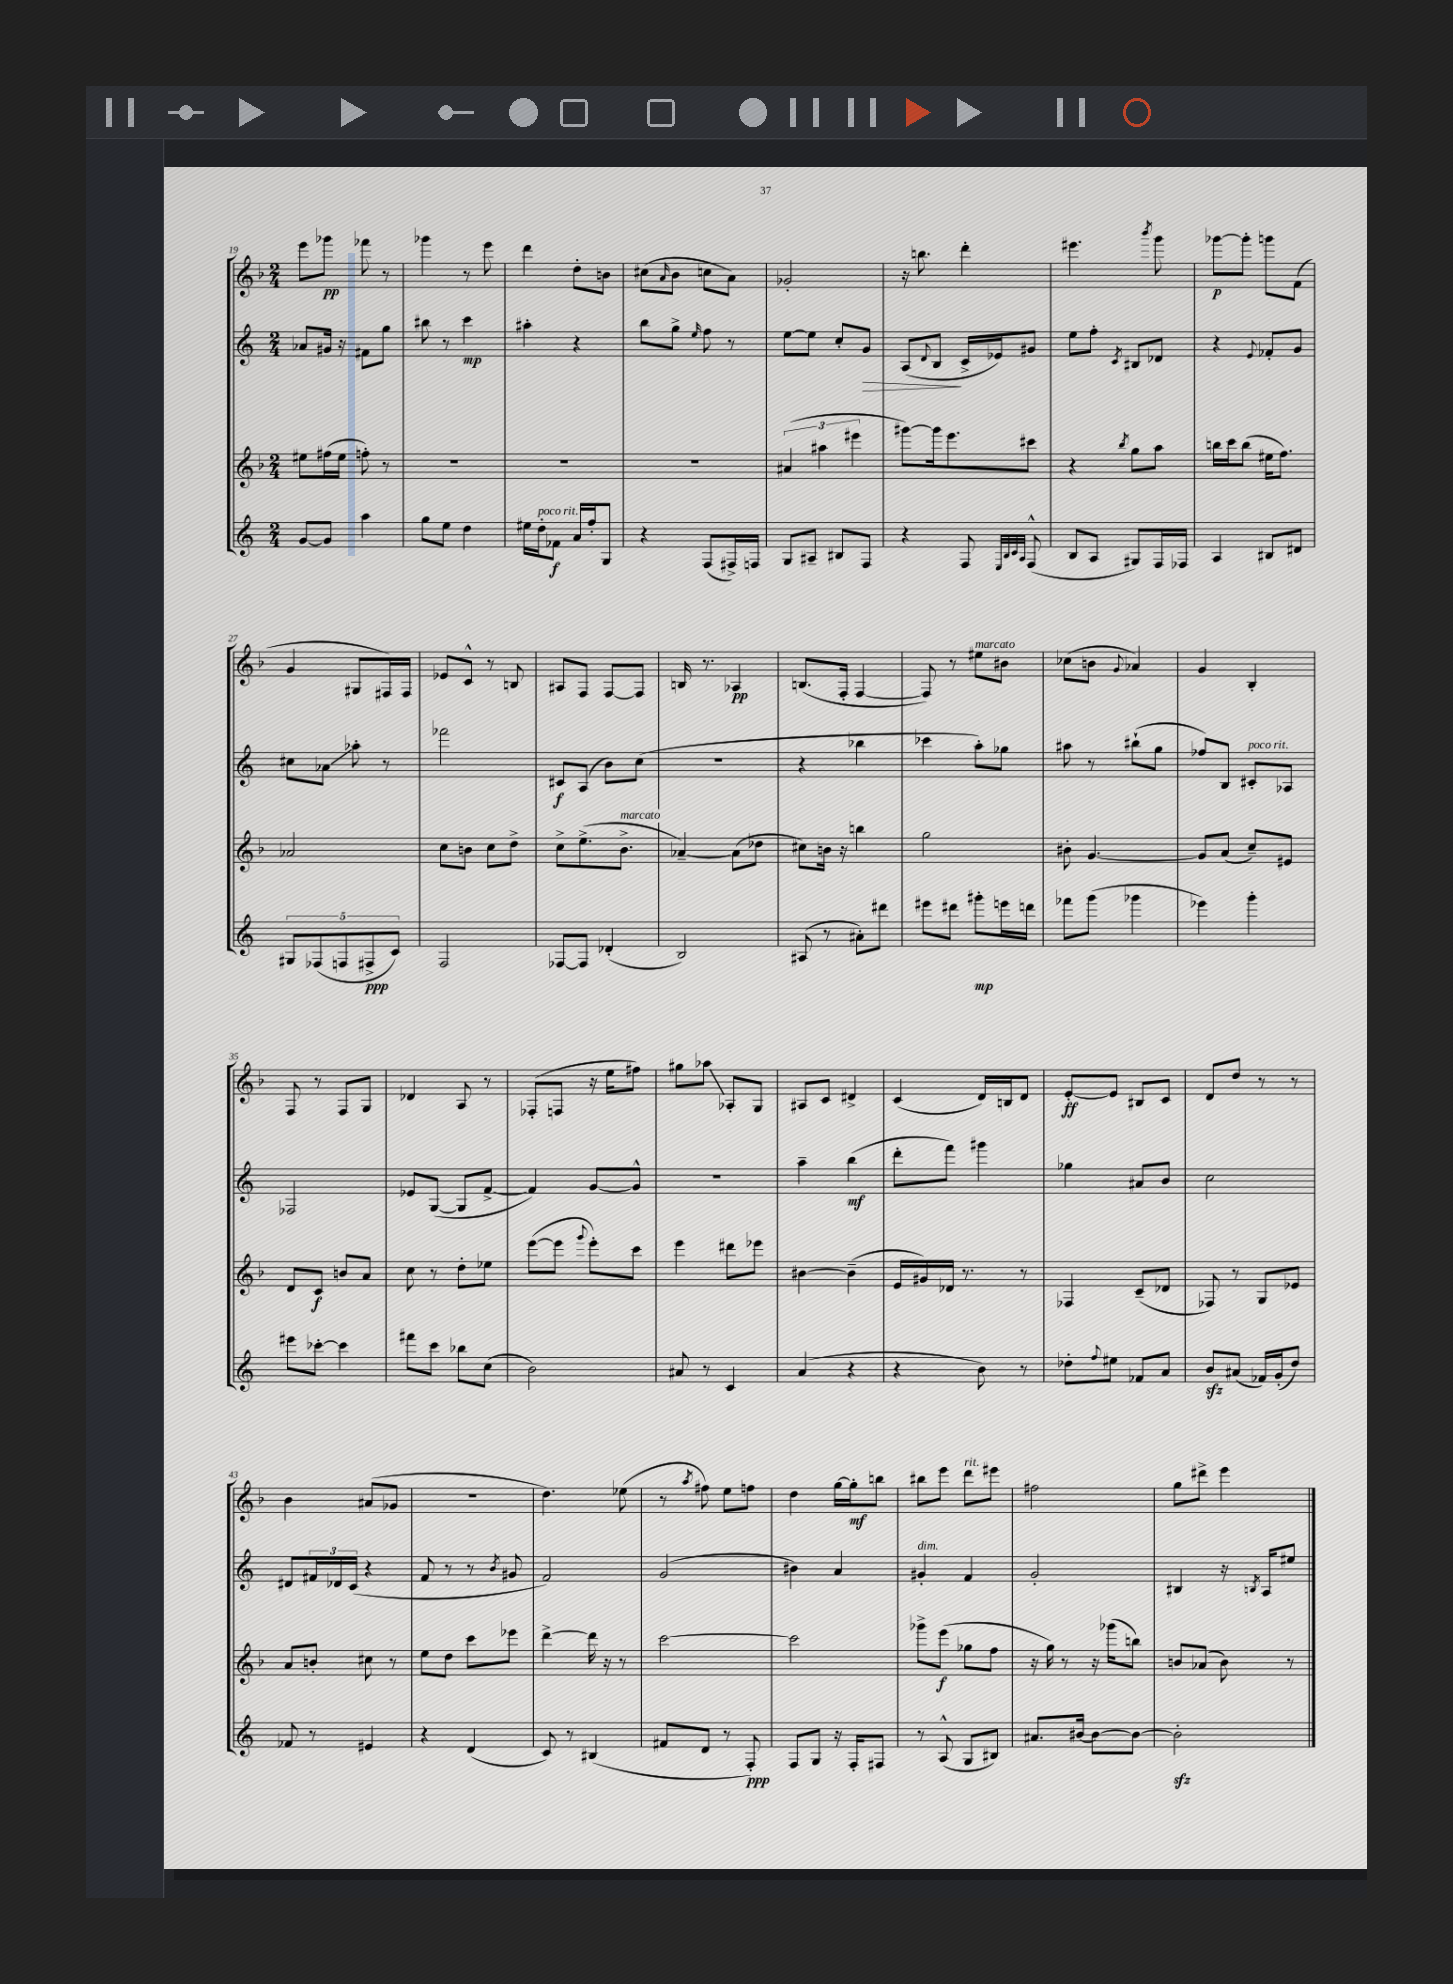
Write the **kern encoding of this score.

**kern	**kern	**kern	**kern
*staff4	*staff3	*staff2	*staff1
*clefG2	*clefG2	*clefG2	*clefG2
*k[]	*k[b-]	*k[]	*k[b-]
*M2/4	*M2/4	*M2/4	*M2/4
[8g	8ee#	8a-	8eee
8g]	(16ff#	16g#	8ggg-
.	16ee#	16r	.
4aa	8ff')	8f#	8fff-
.	8r	8gg	8r
=	=	=	=
8gg	2r	8bb#	4ggg-
8ee	.	8r	.
4dd	.	4ccc	8r
.	.	.	8eee
=	=	=	=
16ee#	2r	4aa#'	4ddd
16dd'	.	.	.
8f-	.	.	.
16a	.	4r	8dd'
16ff'	.	.	.
8G	.	.	8b
=	=	=	=
4r	2r	8bb	(8cc#
.	.	.	16qqa
.	.	8gg^	8b-
.	.	16qqee	.
(8F	.	8ff	8cc
16F#^)	.	8r	8a)
16F	.	.	.
=	=	=	=
8G	(6a#	[8ee	2g-'
8A#~	.	8ee]	.
.	6aa#	.	.
8B#	.	8cc'	.
.	6eee#	.	.
8F	.	8g	.
=	=	=	=
4r	[8ggg#)	(8A	16r
.	.	.	8.bb
.	.	8qqd	.
.	16ggg#]	8B	.
.	8.eee	.	.
8F	.	16c^	4ddd'
.	.	16e-)	.
32qqE	.	.	.
32qqB	.	.	.
32qqc	.	.	.
32qqA	.	.	.
(8F^^	8ccc#	8g#	.
=	=	=	=
8B	4r	8ee	4.eee#
8A	.	8ff'	.
.	8qbb-	8qc	.
8G#)	8gg	8B#	.
.	.	.	8qbbb-
16F	8aa	8d-	8ggg
16F-	.	.	.
=	=	=	=
4A	16bb	4r	[8ggg-
.	16ccc	.	.
.	(8bb	.	8ggg-']
.	.	8qqe	.
8B#	16ee#	8f-'	8ggg
.	8.ff)	.	.
8d#	.	8g	(8f
=	=	=	=
10G#	2a-	8cc#	4g
(10F-	.	.	.
.	.	8a-	.
10F	.	.	.
.	.	8aa-'	8G#
10F#^	.	.	.
.	.	8r	16F#)
10c)	.	.	.
.	.	.	16F#
=	=	=	=
2F	8cc	2fff-	8e-
.	8b	.	8c^^
.	8cc	.	8r
.	8dd^	.	8B
=	=	=	=
[8F-	8cc^	8c#	8A#
8F-]	(8.ee^	(8A	8F
(4d-'	.	8b)	[8F
.	8.b-^	.	.
.	.	(8cc	8F]
=	=	=	=
2B)	[4a-~)	2r	16B
.	.	.	8.r
.	(8a-]	.	4A-
.	8dd-	.	.
=	=	=	=
(8A#	8cc#)	4r	(8.B
8r	16b	.	.
.	16r	.	16F'
8a#')	4bb	4bb-	[4F
8ddd#	.	.	.
=	=	=	=
8eee#	2gg	4ccc-	8F])
8ddd#	.	.	8r
8ggg#'	.	8aa')	8ee#
16eee	.	8gg-	8b#
16ddd	.	.	.
=	=	=	=
8fff-	8b#'	8aa#	(8cc-
(8ggg	[4.g	8r	8b
.	.	.	8qqg
4ggg-	.	(8bb#`	4a-)
.	.	8gg	.
=	=	=	=
4eee-)	8g]	8ff-)	4g
.	(8a	8B	.
4ggg'	8cc~)	8c#'	4B-'
.	8e#	8A-	.
=	=	=	=
8eee#	8d	2F-	8F
[8ccc-'	8c	.	8r
4ccc-]	8b	.	8F
.	8a	.	8G
=	=	=	=
8fff#	8cc	8e-	4d-
8ccc	8r	([8G	.
8bb-	8dd'	8G]	8A
(8cc	8ee-	[8f^	8r
=	=	=	=
2b)	([8eee	4f])	(8F-'
.	8eee]	.	8F
.	8qqggg	.	.
.	8eee')	[8g	16r
.	.	.	16ee
.	8ccc	8g^^]	8ff#)
=	=	=	=
8a#	4eee	2r	8gg#
8r	.	.	8aa-
4c	8ddd#	.	8A-'
.	8eee-	.	8G
=	=	=	=
(4a	[4b#	4aa~	8A#
.	.	.	8c
4r	(4b#~]	(4bb	4d#^
=	=	=	=
4r	16e	8ddd'	(4c
.	16g#)	.	.
.	16d-	8fff)	.
.	8.r	.	.
8b)	.	4ggg#	16d)
.	.	.	16B
8r	8r	.	8d
=	=	=	=
8dd-'	4F-	4gg-	[8e'
8qqff	.	.	.
8ee#	.	.	8e]
8f-	(8c~	8a#	8B#
8a	8d-	8b	8c
=	=	=	=
8b	8F-)	2cc	8d
(8a#	8r	.	8dd
16f-)	8G	.	8r
(16g'	.	.	.
8dd)	8e-	.	8r
=	=	=	=
8f-	8a	8d#	4b-
8r	8b'	24f#	.
.	.	24d-	.
.	.	(24c	.
4e#	8cc#	4r	(8a#
.	8r	.	8g-
=	=	=	=
4r	8ee	8f	2r
.	8dd	8r	.
(4d	8ccc	8r	.
.	.	8qb	.
.	8eee-	8g#	.
=	=	=	=
8c)	[4ddd^	2f)	4.dd)
8r	.	.	.
(4B#	16ddd]	.	.
.	16r	.	.
.	8r	.	(8ee-
=	=	=	=
8f#	[2ccc	(2g	8r
.	.	.	8qaa
8d	.	.	8ff#)
8r	.	.	8ee
8F')	.	.	8ff
=	=	=	=
8F	2ccc]	4b#)	4dd
8G	.	.	.
16r	.	4a	[16gg
16F'	.	.	16gg']
8F#	.	.	8bb
=	=	=	=
8r	8ggg-^	4g#'	8bb#
(8A^^	(8eee	.	8eee
8G	8gg-	4f	8ddd
8B#)	8ff	.	8eee#
=	=	=	=
8.a#	16r	2g'	2ff#
.	16gg)	.	.
.	8r	.	.
[16b#	.	.	.
8b#_	16r	.	.
.	(16ggg-	.	.
8b#_	8bb)	.	.
=	=	=	=
2b#']	8b	4B#	8gg
.	(8a-	.	8ddd#^
.	8b)	16r	4eee
.	.	8qB	.
.	.	16A	.
.	8r	8ee#	.
==	==	==	==
*-	*-	*-	*-
